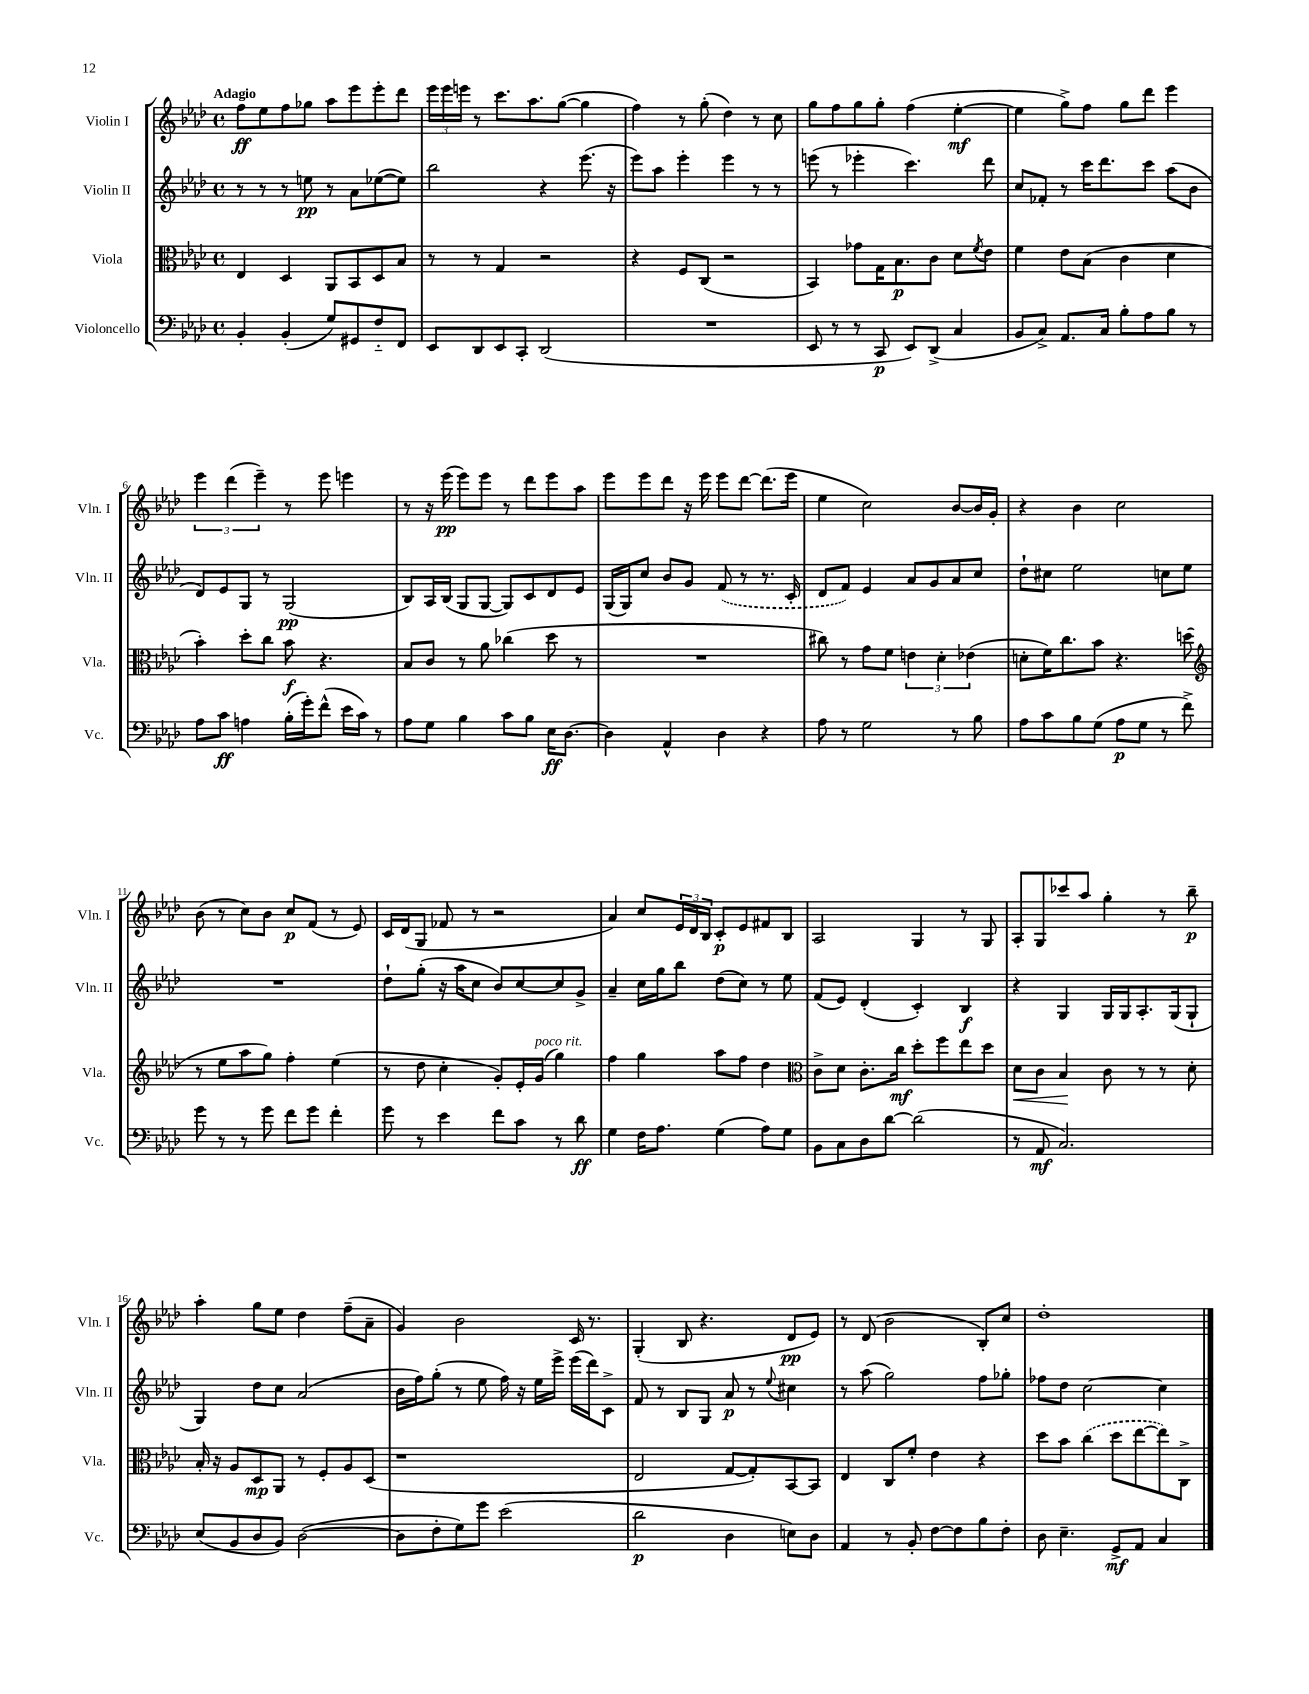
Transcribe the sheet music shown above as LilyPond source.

<<
\new StaffGroup <<
\new Staff = "s0" \with { instrumentName = "Violin I" shortInstrumentName = "Vln. I" } {
    \clef treble \key aes \major \defaultTimeSignature \time 4/4 \tempo "Adagio"
    f''8\ff ees''8 f''8 ges''8 aes''8 ees'''8 ees'''8-. des'''8 |
    \tuplet 3/2 { ees'''16 ees'''16 e'''16 } r8 c'''8. aes''8. g''8~( g''4 |
    f''4) r8 g''8-.( des''4) r8 c''8 |
    g''8 f''8 g''8 g''8-. f''4( ees''4~-.\mf |
    ees''4 g''8->) f''8 g''8 des'''8 ees'''4 |
    \tuplet 3/2 { ees'''4 des'''4( ees'''4--) } r8 ees'''8 e'''4 |
    r8 r16 ees'''16\pp( ees'''8) ees'''8 r8 des'''8 ees'''8 aes''8 |
    ees'''8 ees'''8 des'''8 r16 ees'''16 ees'''8 des'''8~ des'''8.( ees'''16 |
    ees''4 c''2) bes'8~ bes'16 g'16-. |
    r4 bes'4 c''2 |
    bes'8( r8 c''8) bes'8 c''8\p f'8( r8 ees'8) |
    c'16 des'16( g8 fes'8 r8 r2 |
    aes'4) c''8 \tuplet 3/2 { ees'16 des'16 bes16 } c'8-.\p ees'8 fis'8 bes8 |
    aes2 g4 r8 g8 |
    aes8-. g8 ces'''8 aes''8 g''4-. r8 bes''8--\p |
    aes''4-. g''8 ees''8 des''4 f''8--( aes'8-- |
    g'4) bes'2 c'16 r8. |
    g4-.( bes8 r4. des'8\pp ees'8) |
    r8 des'8( bes'2 bes8-.) c''8 |
    des''1-. \bar "|." |
}
\new Staff = "s1" \with { instrumentName = "Violin II" shortInstrumentName = "Vln. II" } {
    \clef treble \key aes \major \defaultTimeSignature \time 4/4
    r8 r8 r8 e''8\pp r8 aes'8 ees''8~( ees''8) |
    bes''2 r4 ees'''8.( r16 |
    ees'''8) aes''8 ees'''4-. ees'''4 r8 r8 |
    e'''8( r8 ees'''4-. c'''4.) des'''8 |
    c''8 fes'8-. r8 c'''16 des'''8. c'''8 aes''8( bes'8 |
    des'8) ees'8 g8 r8 g2\pp( |
    bes8) aes16 bes16( g8 g8~ g8) c'8 des'8 ees'8 |
    g16( g16) c''8 bes'8 g'8 \once \slurDashed f'8( r8 r8. c'16-. |
    des'8 f'8) ees'4 aes'8 g'8 aes'8 c''8 |
    des''8-! cis''8 ees''2 c''8 ees''8 |
    R1 |
    des''8-! g''8-.( r16 aes''16 c''8 bes'8) c''8~ c''8 g'8-> |
    aes'4-- c''16 g''16 bes''8 des''8( c''8) r8 ees''8 |
    f'8( ees'8) des'4-.( c'4-.) bes4\f |
    r4 g4 g16 g16 aes8.-. g16( g8-! |
    g4) des''8 c''8 aes'2( |
    bes'16 f''16) g''8-.( r8 ees''8 f''16) r16 ees''16 ees'''16-> ees'''16( des'''16) c'8-> |
    f'8 r8 bes8 g8 aes'8\p r8 \appoggiatura { ees''8 } cis''4 |
    r8 aes''8( g''2) f''8 ges''8-. |
    fes''8 des''8 c''2~ c''4 \bar "|." |
}
\new Staff = "s2" \with { instrumentName = "Viola" shortInstrumentName = "Vla." } {
    \clef alto \key aes \major \defaultTimeSignature \time 4/4
    ees4 des4 aes,8 bes,8 des8 bes8 |
    r8 r8 g4 r2 |
    r4 f8 c8( r2 |
    bes,4) ges'8 g16 bes8.\p c'8 des'8 \acciaccatura { f'8 } ees'8 |
    f'4 ees'8 bes8( c'4 des'4 |
    bes'4-.) des''8-. c''8 bes'8\f r4. |
    bes8 c'8 r8 aes'8 ces''4( des''8 r8 |
    R1 |
    cis''8) r8 g'8 f'8 \tuplet 3/2 { e'4 des'4-. ees'4( } |
    d'8-. f'16) c''8. bes'8 r4. d''8( |
    \clef treble r8 ees''8 aes''8 g''8) f''4-. ees''4( |
    r8 des''8 c''4-. g'8-.) ees'16-. g'16^\markup { \italic "poco rit." }( g''4) |
    f''4 g''4 aes''8 f''8 des''4 |
    \clef alto c'8-> des'8 c'8.-. c''16\mf des''8-. f''8 ees''8 des''8 |
    des'8\< c'8 bes4\! c'8 r8 r8 des'8-. |
    bes16-. r16 aes8 des8\mp aes,8 r8 f8-. aes8 des8( |
    r1 |
    ees2 g8~ g8-.) bes,8~ bes,8 |
    ees4 c8 f'8-. ees'4 r4 |
    des''8 bes'8 \once \slurDashed c''4( des''8 ees''8~ ees''8) c8-> \bar "|." |
}
\new Staff = "s3" \with { instrumentName = "Violoncello" shortInstrumentName = "Vc." } {
    \clef bass \key aes \major \defaultTimeSignature \time 4/4
    bes,4-. bes,4-.( g8) gis,8 f8-_ f,8 |
    ees,8 des,8 ees,8 c,8-. des,2( |
    R1 |
    ees,8 r8 r8 c,8\p ees,8) des,8->( c4 |
    bes,8 c8->) aes,8. c16 bes8-. aes8 bes8 r8 |
    aes8 c'8\ff a4 bes16-.( g'16-.) f'8-^( ees'16 c'16) r8 |
    aes8 g8 bes4 c'8 bes8 ees16\ff des8.~ |
    des4 aes,4-^ des4 r4 |
    aes8 r8 g2 r8 bes8 |
    aes8 c'8 bes8 g8( aes8\p g8 r8 f'8->) |
    g'8 r8 r8 g'8 f'8 g'8 f'4-. |
    g'8 r8 ees'4 f'8 c'8 r8 des'8\ff |
    g4 f16 aes8. g4( aes8) g8 |
    bes,8 c8 des8 des'8~ des'2( |
    r8 aes,8\mf c2.) |
    ees8( bes,8 des8 bes,8) des2~( |
    des8 f8-. g8) g'8 ees'2( |
    des'2\p des4 e8) des8 |
    aes,4 r8 bes,8-. f8~ f8 bes8 f8-. |
    des8 ees4.-- g,8->\mf aes,8 c4 \bar "|." |
}
>>
>>
